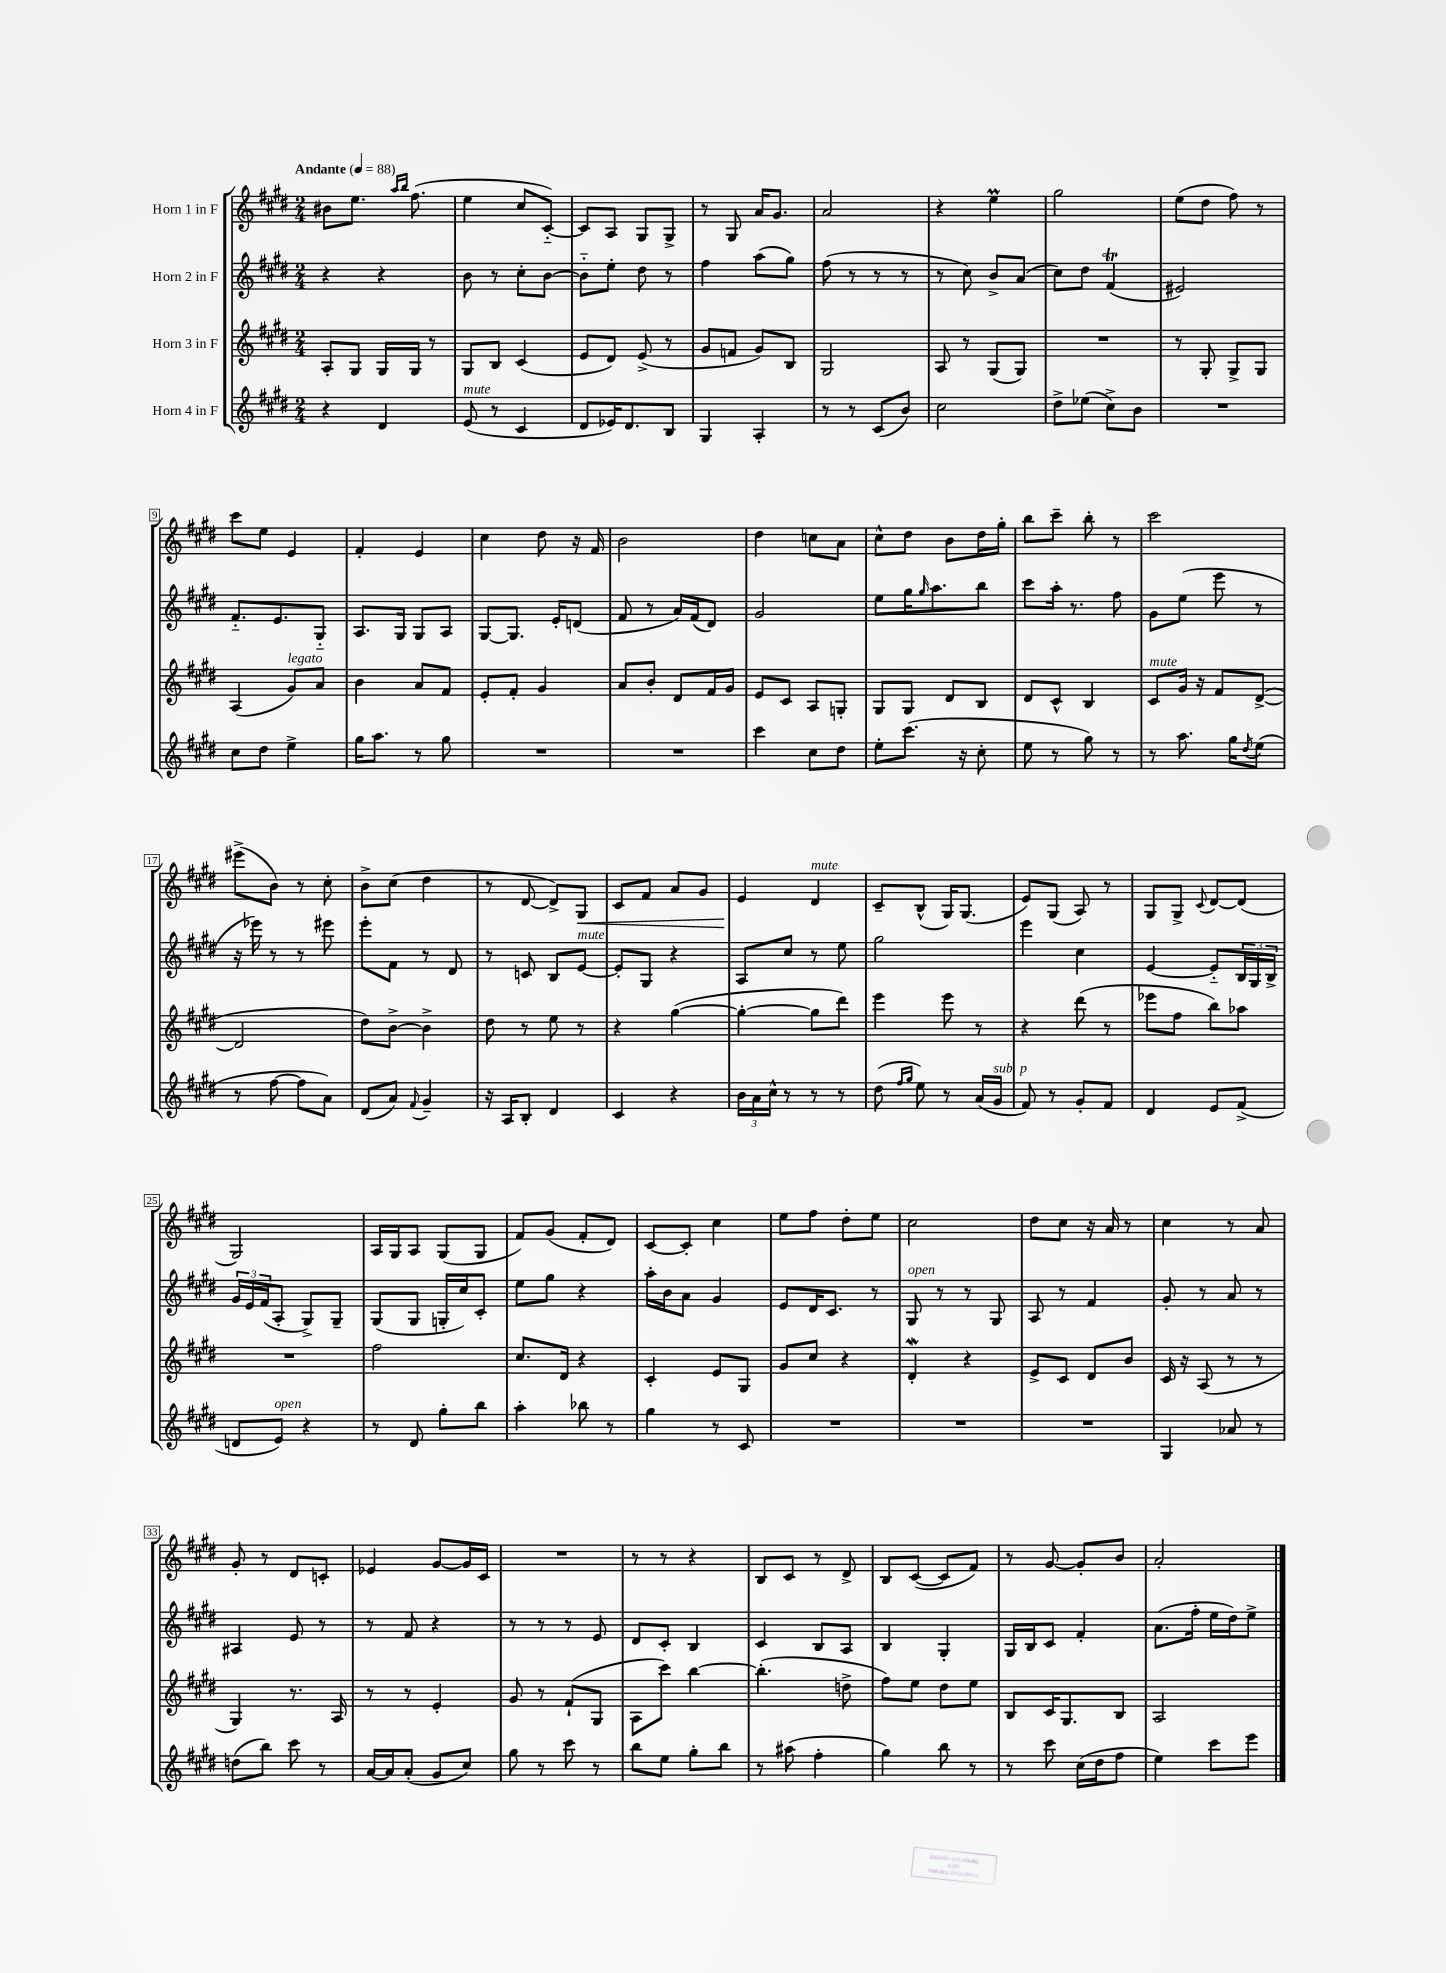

**kern	**kern	**kern	**kern
*staff4	*staff3	*staff2	*staff1
*clefG2	*clefG2	*clefG2	*clefG2
*k[f#c#g#d#]	*k[f#c#g#d#]	*k[f#c#g#d#]	*k[f#c#g#d#]
*M2/4	*M2/4	*M2/4	*M2/4
*MM88	*MM88	*MM88	*MM88
4r	8A'	4r	8b#
.	8G#	.	8.ee
4d#	16G#	4r	.
.	.	.	16qqaa
.	.	.	16qqbb
.	16G#	.	(8.ff#
.	8r	.	.
=	=	=	=
(8e	8G#	8b	4ee
8r	8B	8r	.
4c#	(4c#	8cc#'	8cc#
.	.	[8b	[8c#'~)
=	=	=	=
8d#	8e	8b'~]	8c#]
16e-)	8d#)	8ee'	8A
8.d#	.	.	.
.	(8e^	8dd#	8G#
8B	8r	8r	8G#^
=	=	=	=
4G#	8g#	4ff#	8r
.	8f	.	8G#
4A'	8g#)	(8aa	16a
.	.	.	8.g#
.	8B	8gg#)	.
=	=	=	=
8r	2G#	(8ff#	2a
8r	.	8r	.
(8c#	.	8r	.
8b)	.	8r	.
=	=	=	=
2cc#	8A	8r	4r
.	8r	8cc#)	.
.	(8G#	8b^	4ee
.	8G#)	(8a	.
=	=	=	=
8dd#^	2r	8cc#)	2gg#
(8ee-	.	8dd#	.
8cc#^)	.	(4f#	.
8b	.	.	.
=	=	=	=
2r	8r	2e#)	(8ee
.	8G#'	.	8dd#
.	8G#^	.	8ff#)
.	8G#	.	8r
=	=	=	=
8cc#	(4A	8.f#'~	8ccc#
8dd#	.	.	8ee
.	.	8.e	.
4ee^	8g#)	.	4e
.	8a	8G#'~	.
=	=	=	=
16gg#	4b	8.A	4f#'
8.aa	.	.	.
.	.	16G#	.
8r	8a	8G#	4e
8gg#	8f#	8A	.
=	=	=	=
2r	8e'	[8G#	4cc#
.	8f#'	8.G#]	.
.	4g#	.	8dd#
.	.	16e'	.
.	.	(8d	16r
.	.	.	16f#
=	=	=	=
2r	8a	8f#	2b
.	8b'	8r	.
.	8d#	16a)	.
.	.	(16f#	.
.	16f#	8d#)	.
.	16g#	.	.
=	=	=	=
4ccc#	8e	2g#	4dd#
.	8c#	.	.
8cc#	8A	.	8cc
8dd#	8G'	.	8a
=	=	=	=
8ee'	8G#	8ee	8cc#^^
(8.ccc#	8G#	16gg#	8dd#
.	.	16qqgg#	.
.	.	8.aa	.
.	8d#	.	8b
16r	.	.	.
8cc#'	8B	8bb	16dd#
.	.	.	16gg#'
=	=	=	=
8ee	8d#	8ccc#	8bb
8r	8c#^^	16aa'	8ccc#~
.	.	8.r	.
8gg#)	4B	.	8bb'
8r	.	8ff#	8r
=	=	=	=
8r	8c#	8g#	2ccc#
8.aa	16g#	(8ee	.
.	16r	.	.
.	8f#	8eee	.
16gg#	.	.	.
8qdd#	.	.	.
(8ee	([8d#^	8r	.
=	=	=	=
8r	2d#]	16r	(8eee#^
.	.	16eee-)	.
[8ff#	.	8r	8b)
8ff#]	.	8r	8r
8a)	.	8eee#	8cc#'
=	=	=	=
(8d#	8dd#)	8eee'	8b^
8a)	[8b^	8f#	(8cc#
8qqf#	.	.	.
4g#~	4b^]	8r	4dd#
.	.	8d#	.
=	=	=	=
16r	8dd#	8r	8r
16A	.	.	.
8B'	8r	8c	[8d#
4d#	8ee	8B	8d#^])
.	8r	[8e	8G#
=	=	=	=
4c#	4r	8e']	8c#
.	.	8G#	8f#
4r	([4gg#	4r	8a
.	.	.	8g#
=	=	=	=
24b	4gg#'_	8A	4e
24a	.	.	.
24cc#^^	.	.	.
8r	.	8cc#	.
8r	8gg#]	8r	4d#
8r	8ddd#)	8ee	.
=	=	=	=
(8dd#	4eee	2gg#	8c#~
16qqff#	.	.	.
16qqgg#	.	.	.
8ee)	.	.	(8B^^
8r	8eee	.	16G#)
.	.	.	(8.G#
(16a	8r	.	.
16g#	.	.	.
=	=	=	=
8f#)	4r	4eee	8e)
8r	.	.	(8G#
8g#'	(8ddd#	4cc#	8A)
8f#	8r	.	8r
=	=	=	=
4d#	8eee-	[4e	8G#
.	8ff#	.	8G#^
.	.	.	8qqc#
8e	8bb)	8e'~]	[8d#
(8f#^	8aa-	24B	(8d#]
.	.	24G#	.
.	.	24B^	.
=	=	=	=
8d	2r	24g#	2G#)
.	.	24e	.
.	.	(24f#	.
8e)	.	8A'	.
4r	.	8G#^)	.
.	.	8G#~	.
=	=	=	=
8r	2ff#	(8G#	16A
.	.	.	16G#
8d#	.	8G#	8A
8gg#'	.	16G'	(8G#
.	.	16cc#)	.
8bb	.	8c#'	8G#
=	=	=	=
4aa'	8.cc#	8ee	8f#)
.	.	8gg#	(8g#
.	16d#	.	.
8bb-	4r	4r	8f#'
8r	.	.	8d#)
=	=	=	=
4gg#	4c#'	16aa'	[8c#
.	.	16b	.
.	.	8a	8c#']
8r	8e	4g#	4cc#
8c#	8G#	.	.
=	=	=	=
2r	8g#	8e	8ee
.	8cc#	16d#	8ff#
.	.	8.c#	.
.	4r	.	8dd#'
.	.	8r	8ee
=	=	=	=
2r	4d#'	8G#	2cc#
.	.	8r	.
.	4r	8r	.
.	.	8G#	.
=	=	=	=
2r	8e^	8A	8dd#
.	8c#	8r	8cc#
.	8d#	4f#	16r
.	.	.	16a
.	8b	.	8r
=	=	=	=
4G#	16c#	8g#'	4cc#
.	16r	.	.
.	(8A	8r	.
8a-	8r	8a	8r
8r	8r	8r	8a
=	=	=	=
(8dd	4G#)	4A#	8g#'
8bb)	.	.	8r
8ccc#	8.r	8e	8d#
8r	.	8r	8c'
.	16A	.	.
=	=	=	=
[16a	8r	8r	4e-
16a]	.	.	.
(8a'	8r	8f#	.
8g#	4e'	4r	[8g#
8cc#)	.	.	16g#]
.	.	.	16c#
=	=	=	=
8gg#	8g#	8r	2r
8r	8r	8r	.
8ccc#	(8f#`	8r	.
8r	8G#	8e	.
=	=	=	=
8bb	8A	8d#	8r
8ee	8ccc#)	8c#'	8r
8gg#'	[4bb	4B	4r
8bb	.	.	.
=	=	=	=
8r	(4.bb']	4c#	8B
(8aa#	.	.	8c#
4ff#'	.	8B	8r
.	8dd^	8A	8d#^
=	=	=	=
4gg#)	8ff#)	4B	8B
.	8ee	.	([8c#
8bb	8dd#	4G#'	8c#]
8r	8ee	.	8f#)
=	=	=	=
8r	8B	16G#	8r
.	.	16B	.
8ccc#	16c#	8c#	[8g#
.	8.G#	.	.
(16cc#	.	4f#'	8g#']
16dd#	.	.	.
8ff#	8B	.	8b
=	=	=	=
4ee)	2A	(8.a	2a'
.	.	16ff#'	.
8ccc#	.	16ee	.
.	.	16dd#)	.
8eee	.	8ee^	.
==	==	==	==
*-	*-	*-	*-
